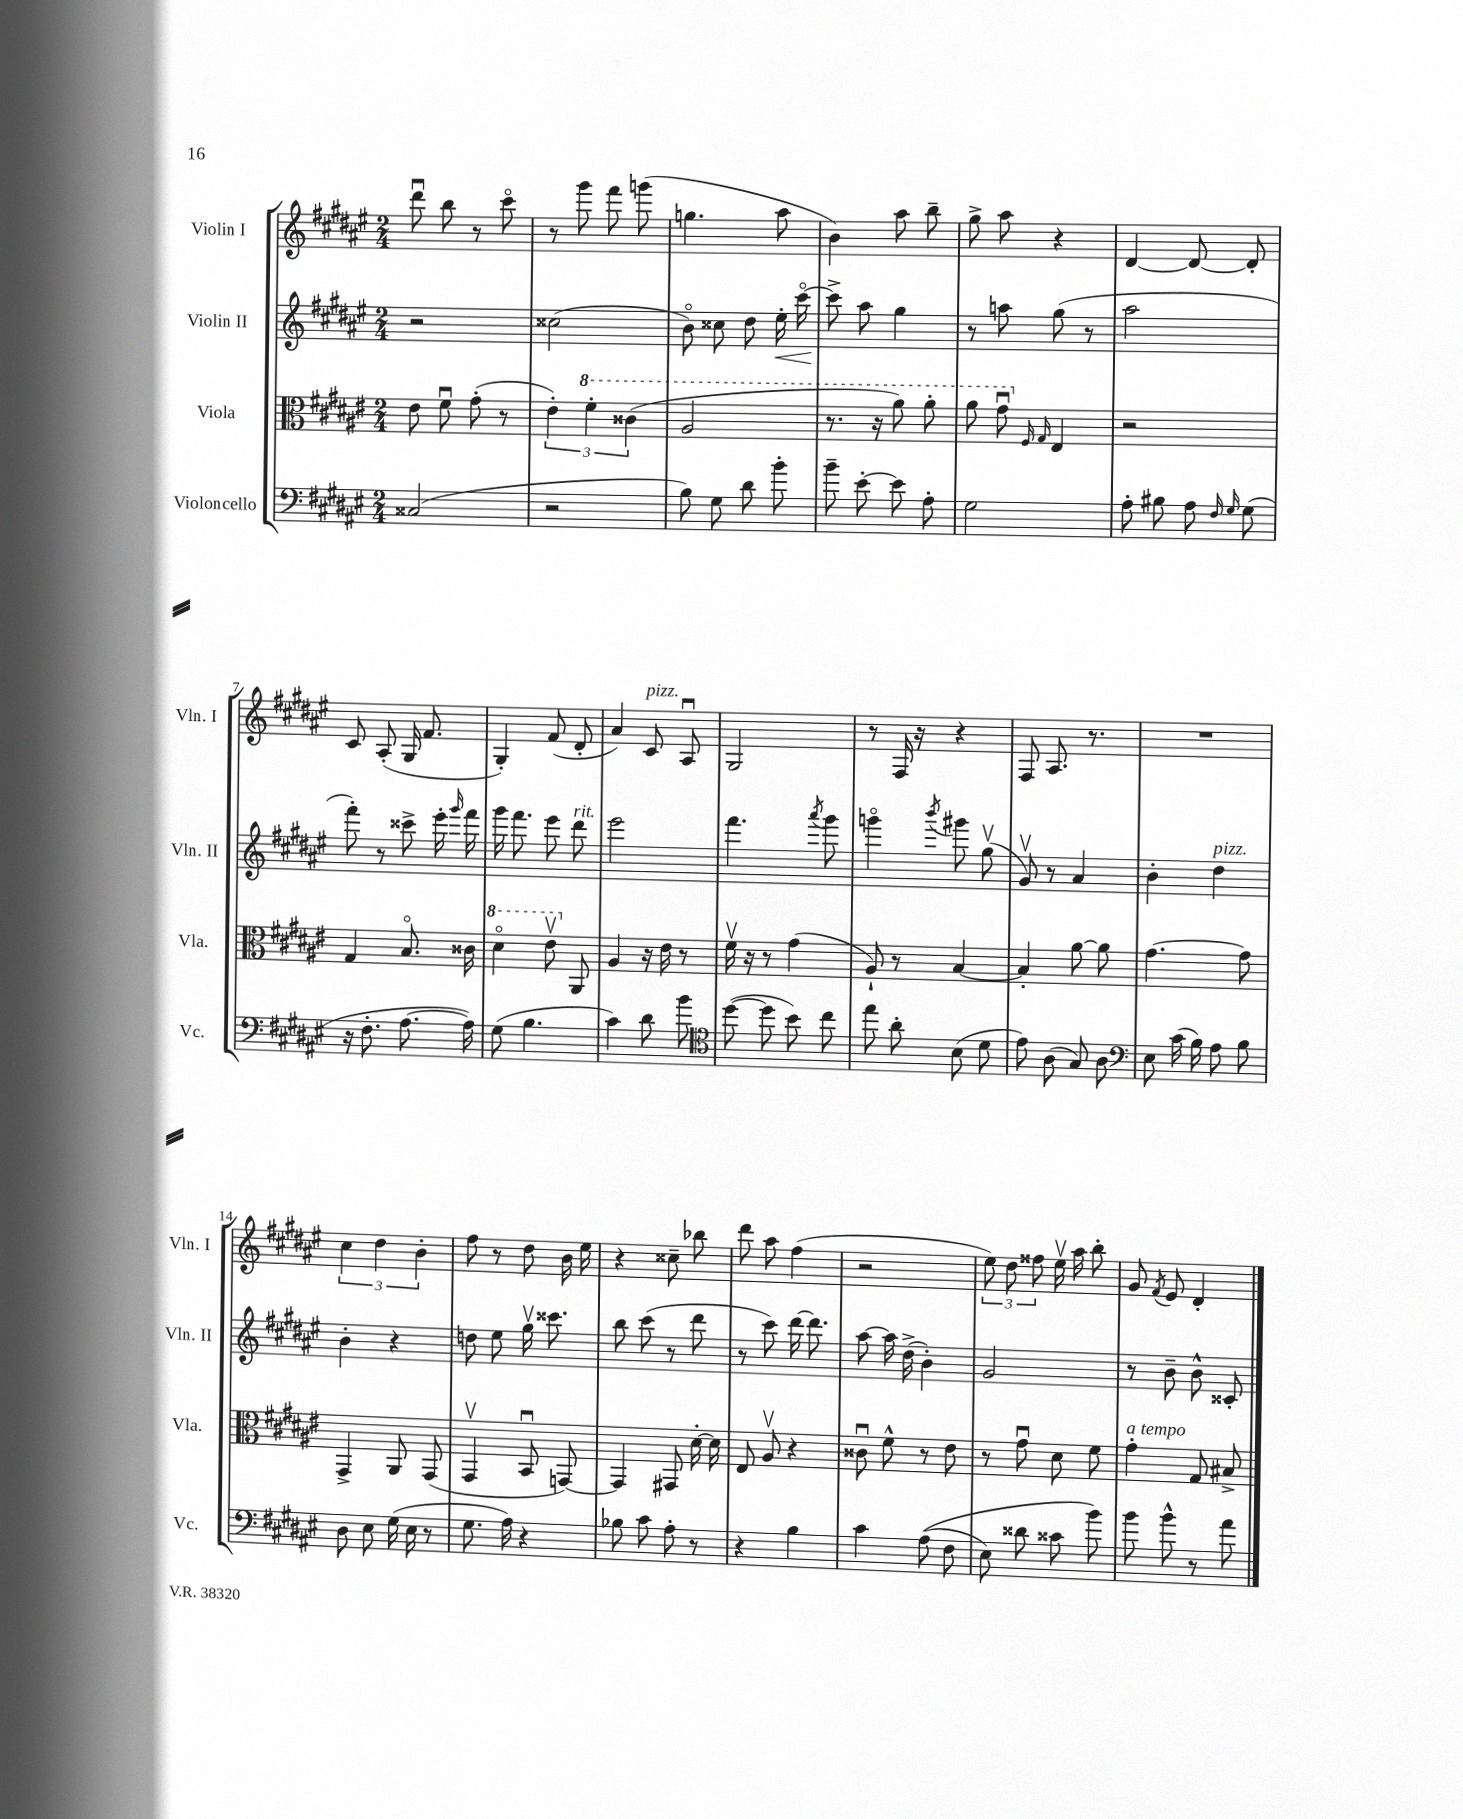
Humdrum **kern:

**kern	**kern	**kern	**dynam	**kern
*part4	*part3	*part2	*part2	*part1
*staff4	*staff3	*staff2	*staff2	*staff1
*I"Violoncello	*I"Viola	*I"Violin II	*	*I"Violin I
*I'Vc.	*I'Vla.	*I'Vln. II	*	*I'Vln. I
*clefF4	*clefC3	*clefG2	*	*clefG2
*k[f#c#g#d#a#e#]	*k[f#c#g#d#a#e#]	*k[f#c#g#d#a#e#]	*	*k[f#c#g#d#a#e#]
*M2/4	*M2/4	*M2/4	*	*M2/4
=1	=1	=1	=1	=1
(2C##X/	8e#\	2r	.	8ddd#u\
.	8f#u\	.	.	8bb\
.	(8g#'\	.	.	8r
.	8r	.	.	8ccc#\
=2	=2	=2	=2	=2
2r	6e#'\)	(2cc##X\	.	8r
.	.	.	.	8ggg#\
*	*8va	*	*	*
.	6ff#'\	.	.	.
.	.	.	.	8fff#\
.	(6cc##X\	.	.	.
.	.	.	.	(8gggn\
=3	=3	=3	=3	=3
8B\)	2a#/	8b\)	.	4.ggn\
8G#\	.	8cc##X\	.	.
8d#\	.	8dd#\	.	.
!	!	!	!LO:HP:b	!
8b'\	.	16ee#'\	<	8aa#\
.	.	[16ccc#\	.	.
=4	=4	=4	=4	=4
8b~\	8.r	8ccc#^\]	.	4b\)
[8e#'\	.	8aa#\	[	.
.	16r	.	.	.
8e#\]	8aa#\)	4gg#\	.	8aa#\
8A#'\	8aa#'\	.	.	8bb~\
=5	=5	=5	=5	=5
2G#\	8aa#\	8r	.	8gg#^\
.	8gg#u\	8aan\	.	8aa#\
*	*X8va	*	*	*
.	16qqF#/	.	.	.
.	16qqG#/	.	.	.
.	4E#/	(8gg#\	.	4r
.	.	8r	.	.
=6	=6	=6	=6	=6
8A#'\	2r	2aa#\	.	[4d#/
8B#X\	.	.	.	.
8A#\	.	.	.	8d#/_
16qqF#/	.	.	.	.
16qqG#/	.	.	.	.
(8G#\	.	.	.	8d#'/]
!!LO:LB:g=z
=7	=7	=7	=7	=7
16r	4G#/	8fff#'\)	.	8c#/
8.F#'\	.	.	.	.
.	.	8r	.	(8A#'/
[8.A#\	8.B/	8ccc##X^\	.	16G#/
.	.	.	.	8.f#/
.	.	16eee#'\	.	.
.	.	16qqggg#/	.	.
16A#\])	16c##X\	16fff#\	.	.
=8	=8	=8	=8	=8
*	*8va	*	*	*
(8G#\	4dd#\	16ggg#\	.	4G#'/)
.	.	8.fff#\	.	.
4.B\	.	.	.	.
.	8ee#v\	8eee#\	.	(8f#/
*	*X8va	*	*	*
!	!	!LO:TX:a:i:t=rit.	!	!
.	8AA#/	8ddd#\	.	8d#'/
=9	=9	=9	=9	=9
4c#\)	4A#/	2eee#\	.	4a#/)
!	!	!	!	!LO:TX:a:i:t=pizz.
8d#\	16r	.	.	8c#/
.	16e#\	.	.	.
8b\	8r	.	.	8A#u/
=10	=10	=10	=10	=10
*clefC4	*	*	*	*
([8dd#\	16f#v\	4.fff#\	.	2G#/
.	16r	.	.	.
8dd#\]	8r	.	.	.
8b\)	(4g#\	.	.	.
.	.	8qaaa#/	.	.
8cc#\	.	8ggg#\	.	.
=11	=11	=11	=11	=11
8ee#\	8A#`/)	4gggn\	.	8r
8a#'\	8r	.	.	16F#/
.	.	.	.	16r
.	.	8qbbb/	.	.
(8B\	[4B/	8ggg#X\	.	4r
8d#\	.	(8gg#v\	.	.
=12	=12	=12	=12	=12
8e#\)	4B'/]	8g#v/)	.	8F#/
(8A#\	.	8r	.	8.A#/
8G#/)	[8a#\	4a#/	.	.
.	.	.	.	8.r
8A#\	8a#\]	.	.	.
=13	=13	=13	=13	=13
*clefF4	*	*	*	*
8E#\	[4.g#\	4b'\	.	2r
(16c#\	.	.	.	.
16B\)	.	.	.	.
!	!	!LO:TX:a:i:t=pizz.	!	!
8A#\	.	4dd#\	.	.
8B\	8g#\]	.	.	.
!!LO:LB:g=z
=14	=14	=14	=14	=14
8D#\	4GG#^/	4b'\	.	6cc#\
8E#\	.	.	.	.
.	.	.	.	6dd#\
(16G#\	8AA#/	4r	.	.
16E#\	.	.	.	.
.	.	.	.	6b'\
8r	(8GG#/	.	.	.
=15	=15	=15	=15	=15
8.G#\	4GG#v/	8ddn\	.	8ff#\
.	.	8ee#\	.	8r
16A#\)	.	.	.	.
4r	8BBu/	16gg#v\	.	8dd#\
.	.	8.ccc##X\	.	.
.	[8GGn/)	.	.	16b\
.	.	.	.	16ee#\
=16	=16	=16	=16	=16
8B-X\	4GG/]	8bb\	.	4r
8c#\	.	(8ccc#\	.	.
8A#'\	8GG#X/	8r	.	8cc##X~\
8r	[16d#'\	8ddd#\	.	8bb-X\
.	16d#\]	.	.	.
=17	=17	=17	=17	=17
4r	8E#/	8r	.	8ddd#\
.	8A#v/	8ccc#\)	.	8aa#\
4B\	4r	[16ddd#\	.	(4ff#\
.	.	8.ddd#\]	.	.
=18	=18	=18	=18	=18
4c#\	8c##Xu\	[8aa#\	.	2r
.	8f#^^\	16aa#\]	.	.
.	.	(16dd#^\	.	.
((8A#\	8r	4b'\)	.	.
8F#\	8e#\	.	.	.
=19	=19	=19	=19	=19
8E#\)	8r	2g#/	.	12ee#\)
.	.	.	.	12dd#\
8d##X\	8g#u\	.	.	.
.	.	.	.	12ff##X\
8c##X\	8d#\	.	.	16ee#v\
.	.	.	.	16aa#\
8b\)	8f#\	.	.	8bb'\
=20	=20	=20	=20	=20
!	!LO:TX:a:i:t=a tempo	!	!	!
8b\	4g#'\	8r	.	8g#/
.	.	.	.	8qf#/
8b^^\	.	8b~\	.	8e#/
8r	8G#/	8b^^\	.	4d#'/
8a#\	8B#X^/	8c##X'/	.	.
==	==	==	==	==
*-	*-	*-	*-	*-
